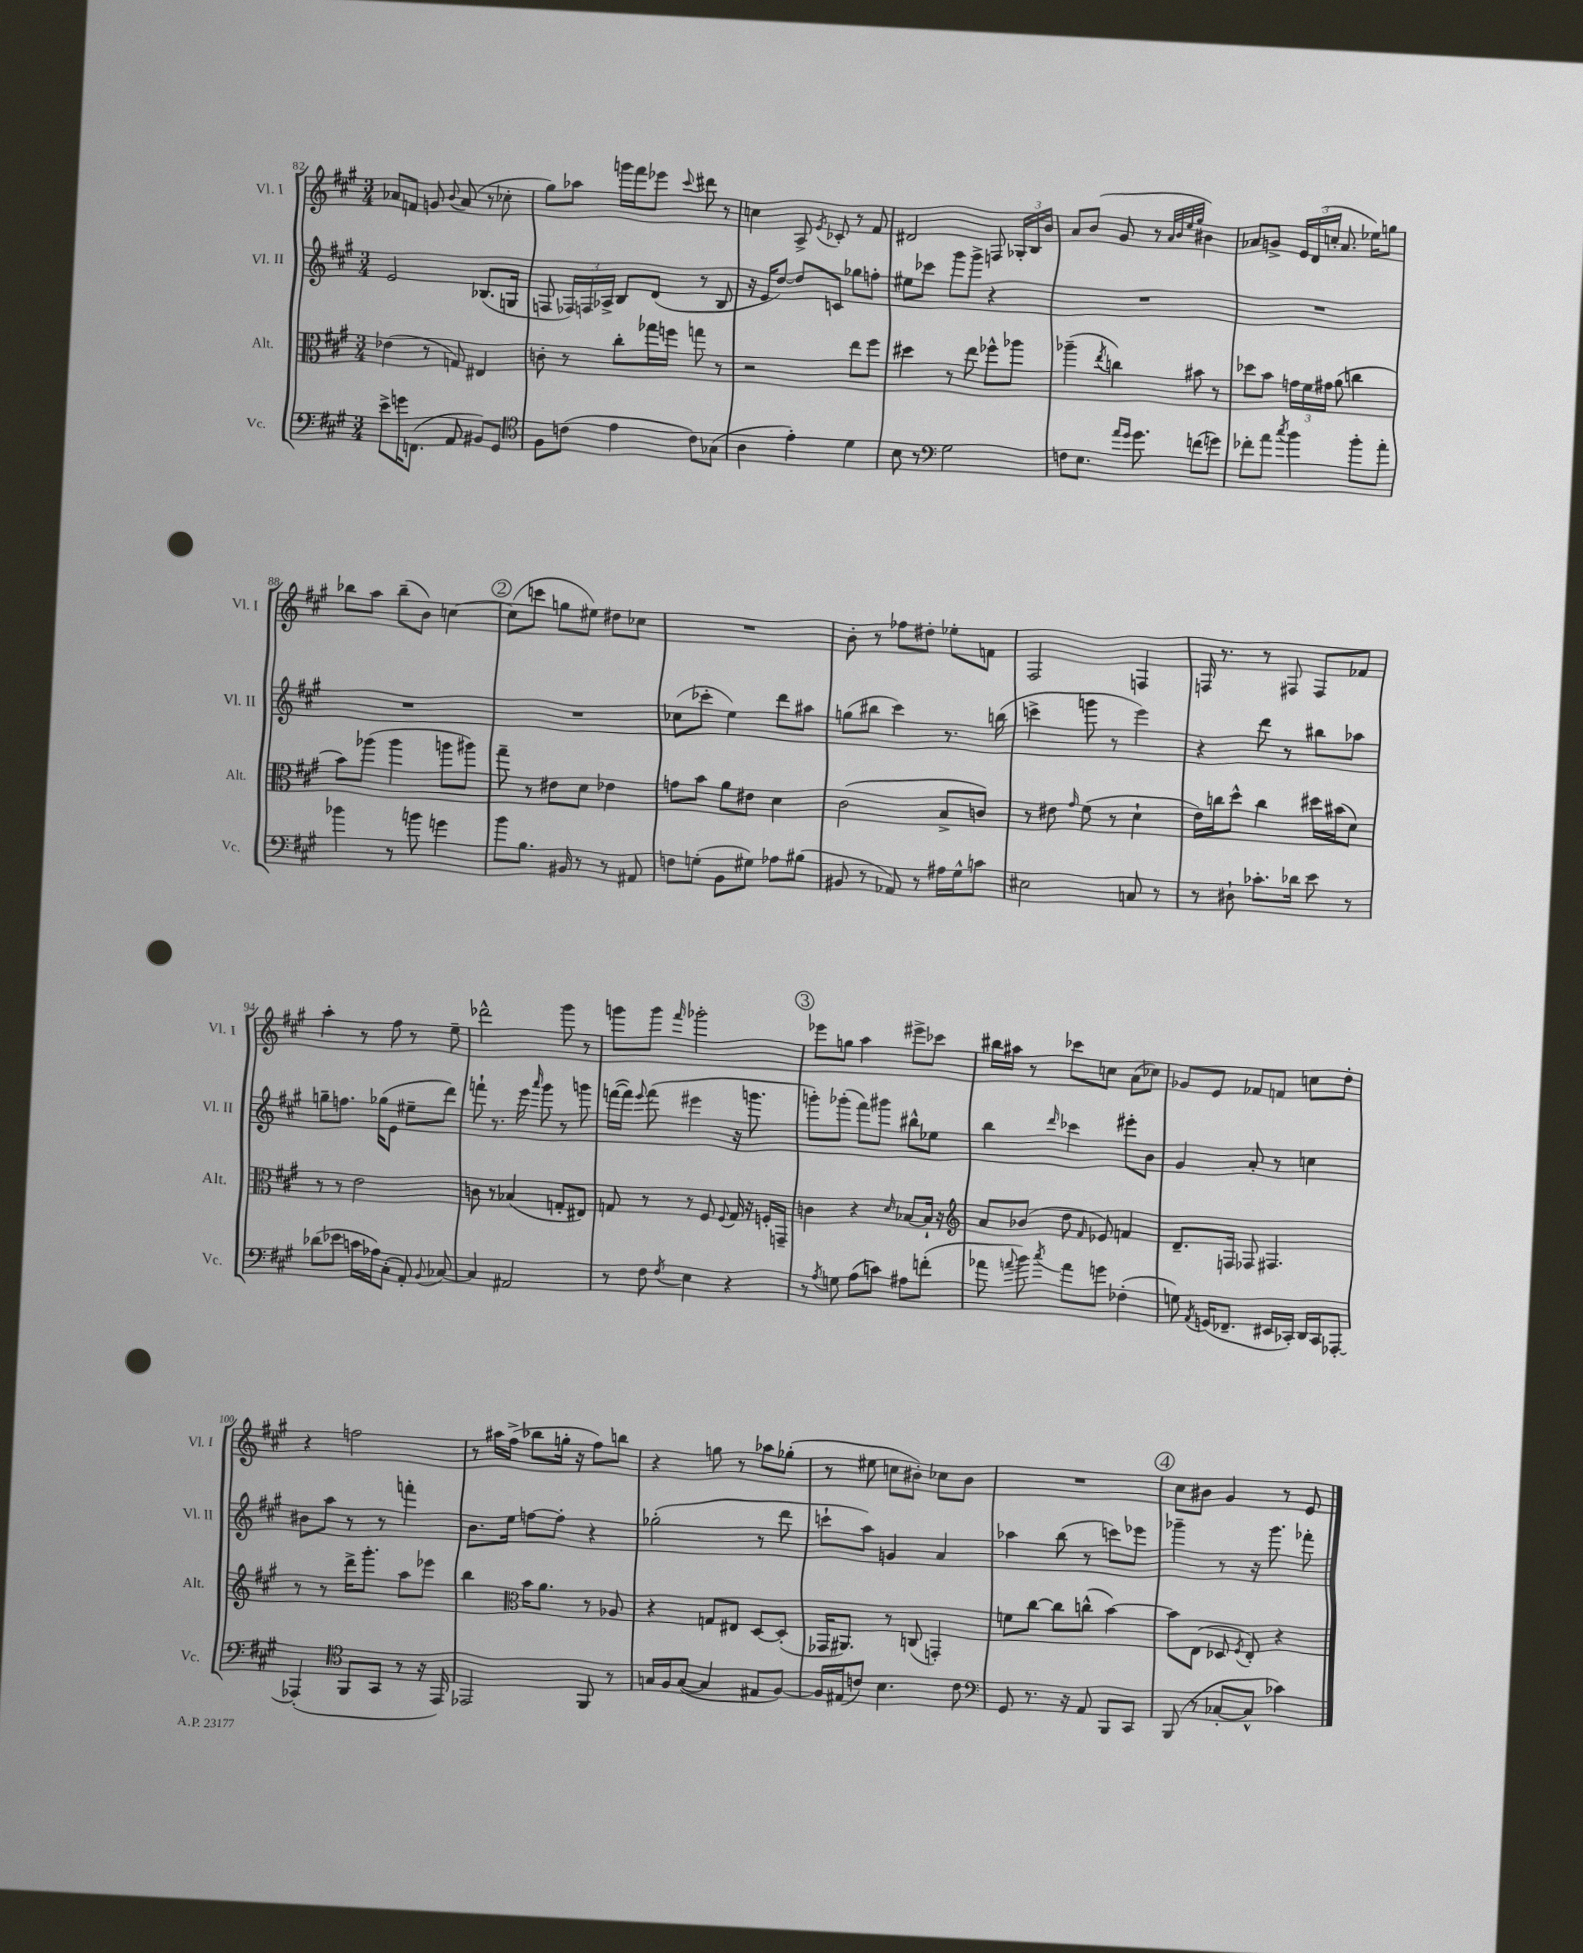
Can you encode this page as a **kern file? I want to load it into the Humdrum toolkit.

**kern	**kern	**kern	**kern
*part4	*part3	*part2	*part1
*staff4	*staff3	*staff2	*staff1
*I"Vc.	*I"Alt.	*I"Vl. II	*I"Vl. I
*I'Vc.	*I'Alt.	*I'Vl. II	*I'Vl. I
*clefF4	*clefC3	*clefG2	*clefG2
*k[f#c#g#]	*k[f#c#g#]	*k[f#c#g#]	*k[f#c#g#]
*M3/4	*M3/4	*M3/4	*M3/4
=82	=82	=82	=82
8e^\L	(4e-X\	2e/	8a-X/L
16gn\K	.	.	8fn/J
(8.FFn\J	.	.	.
.	8r	.	8gn/
.	.	.	8qqb/
8AA/	8Gn/)	.	(8a-/
8BB#X/L)	4E#X/	(8.B-X/L	8r
8GG#/J	.	.	8cc-X'\
.	.	16Gn/Jk	.
=83	=83	=83	=83
*clefC4	*	*	*
8F#\L	8cn'\	8Fn/	8gg#\L)
(8cn\J	8r	24F-X/LL)	8aa-X\J
.	.	24Fn/	.
.	.	24A-X^/JJ	.
4e\	8cc#'\L	8B/L	16gggn\LL
.	.	.	16fff#\J
.	16gg-X\L	(8d/J	8eee-X\J
.	16ffn\JJ	.	.
.	.	.	8qqccc#/
8c\L)	8ggn\	8r	8ddd#X\
(8G-X\J	8r	8B/	8r
=84	=84	=84	=84
4A\	2r	16r	4ccn\
.	.	16e/KL	.
.	.	[8dd/J)	.
4e'\)	.	8dd/L]	8A^/
.	.	.	8qe/
.	.	8cn/J	8c-X'/
4d\	8ee\L	8gg-X\L	8r
.	8ff#\J	8ffn'\J	8f#/
=85	=85	=85	=85
8B\	4dd#X\	8ee#X\L	2d#X/
8r	.	8ccc-X\J	.
*clefF4	*	*	*
2G#\	8r	8ggg#\L	.
.	8ee\	8ggg#^\J	.
.	8ff-X^^\L	4r	8Fn/
.	8aa-X\J	.	24G-X'/LL
.	.	.	24B/
.	.	.	24b/JJ
=86	=86	=86	=86
8Fn\L	(4aa-X~\	2.r	8a/L
8.E\J	.	.	(8b/J
.	8qee/	.	.
.	4ccn\)	.	8g#/
16qqa/LL	.	.	.
16qqg#/JJ	.	.	.
8.g#\	.	.	.
.	.	.	8r
.	.	.	32qqa/LLL
.	.	.	32qqb/
.	.	.	32qqee/
.	.	.	32qqgg#/JJJ
(8fn\L	8b#X\	.	4b#X\)
8gn\J)	8r	.	.
=87	=87	=87	=87
8f-X'\L	8dd-X\L	2.r	8a-X/L
8a\J	8b\J	.	8gn^/J
8qcc#/	.	.	.
4b\	24gn\LL	.	24e/LL
.	24f#\	.	(24d/
.	24g#X\JJ	.	24ccn'/JJ
.	(8a\	.	8.a-/
8b'\L	4ccn\	.	.
.	.	.	16ee-X\KL)
8a'\J	.	.	8ggn\J
!!LO:LB:g=z
=88	=88	=88	=88
4b-X\	8b\L)	2.r	8bb-X\L
.	(8aa-X\J	.	8aa\J
8r	4aa-\	.	(8bb-~\L
8bn\	.	.	8b\J)
4gn\	8aan\L	.	[4ccn\
.	8aa#X\J)	.	.
!!LO:REH:place=s1:t=2
=89	=89	=89	=89
8b\L	8gg#~\	2.r	(8cc\L]
8.B\J	8r	.	8cccn\J
.	8e#X\L	.	8ggn\L
16BB#X/	.	.	.
8r	8d\J	.	8ee#X\J)
8r	4e-X\	.	8dd#X\L
8AA#X/	.	.	8cc-X\J
=90	=90	=90	=90
8Fn\L	8gn\L	(8cc-X\L	2.r
(8Gn'\J	8b\J	8ccc-X'\J	.
8BB\L	8a\L	4ee\)	.
8G#X\J)	8e#X\J	.	.
8A-X\L	4d\	8ddd\L	.
(8B#X\J	.	8aa#X\J	.
=91	=91	=91	=91
8BB#X/	(2c#\	(8ggn\L	8b'\
8r	.	8bb#X\J	8r
8AA-X/)	.	4ccc#\)	8ff-X\L
8r	.	.	8dd#X'\J
16A#X\LL	8B^/L	8.r	8ee-X'\L
16G#^^\J	.	.	.
8cn\J	8cn/J)	.	8fn\J
.	.	(16bbn\	.
=92	=92	=92	=92
2E#X\	8r	4cccn^\	2F#/
.	8e#X\	.	.
.	16qqg#/	.	.
.	(8f#\	8gggn\	.
.	8r	8r	.
8Cn/	4d`\	4eee\)	4Fn/
8r	.	.	.
=93	=93	=93	=93
8r	16e\LL)	4r	16Fn/
.	16ccn\J	.	8.r
8D#X`\	8dd^^\J	.	.
8.c-X'\L	4cc\	8ddd\	8r
.	.	8r	8F#X/
16d-X\Jk	.	.	.
8e\	16dd#X\LL	8bb#X\L	8F#/L
.	(16b#X\J	.	.
8r	8d\J)	8aa-X\J	8f-X/J
!!LO:LB:g=z
=94	=94	=94	=94
(8d-X\L	8r	8ggn~\L	4aa'\
8e-X\J	8r	8.ffn\J	.
16cn\LL	2e\	.	8r
16A-X\J)	.	(16gg-X\KL	.
(8C#'\J	.	8e\J	8ff#\
8AA'/)	.	8ee#X~\L	8r
8qqBB/	.	.	.
[8C-X/	.	8ddd\J)	8ee~\
=95	=95	=95	=95
4C-/]	8cn\	8fffn`\	2ddd-X^^\
.	8r	8.r	.
2AA#X/	(4B-X/	.	.
.	.	16eee\	.
.	.	16qqaaa/	.
.	.	8ggg#\	.
.	8Gn'/L	8r	8ggg#\
.	8E#X/J)	8gggn\	8r
=96	=96	=96	=96
8r	8Gn/	([16fffn\LL	8gggn\L
.	.	16fff\JJ])	.
.	.	8qqeee/	.
8F#\	8r	(8fff\	8ggg\J
8qF#/	.	.	16qqfff#/
4E\	8r	4eee#X\	2ggg-X'\
.	8F#/	.	.
.	8qqF#/	.	.
4r	16G/	16r	.
.	16r	8.gggn\	.
.	16Fn'/LL	.	.
.	16GGn~/JJ	.	.
!!LO:REH:place=s1:t=3
=97	=97	=97	=97
8r	4cn\	8gggn'\L)	8eee-X\L
8qA/	.	.	.
8Gn\	.	(8ggg-X'\J	8ggn\J
(8A\L	4r	8fff#\L)	4aa\
8cn\J)	.	8ggg#X\J	.
.	16qqd/	.	.
8A#X\L	[8B-X/L	8bb#X^^\L	8eee#X^\L
(8fn'\J	16B-`/Jk]	8ee-X\J	8ccc-X\J
.	16r	.	.
=98	=98	=98	=98
*	*clefG2	*	*
8a-X\	8a/L	4bb\	16bb#X\LL
.	.	.	16aa#X\JJ
8qqan/	.	.	.
8b\)	(8b-X/J	.	8r
8qcc#/	.	16qqddd/	.
8a\L	8dd\	4ccc-X\	8ccc-X\L
.	16qqf#/	.	.
8gn\J	8e-X/)	.	8ccn\J
(4F-X'\	4fn/	8eee#X'\L	(8a\L
.	.	8b\J	8cc-X\J)
=99	=99	=99	=99
8Gn\)	8.d~/L	4g#/	8g-X/L
8qAA/	.	.	.
(16GGn/KL	.	.	8e/J
8.FF-X~/J	16Fn/Jk	.	.
.	8F-X/	8a'/	8f-X/L
16EE#X/LL	4.F#X/	8r	8fn/J
16CC-X'/JJ)	.	.	.
16DD/LL	.	4ccn\	8ccn\L
16CC-/J	.	.	.
[8AAA-X'/J	.	.	8dd'\J
!!LO:LB:g=z
=100	=100	=100	=100
(4AAA-X'/]	8r	8b#X\L	4r
.	8r	8aa\J	.
*clefC4	*	*	*
8FF#/L	16ddd^\KL	8r	2ffn\
.	8.ggg#'\J	.	.
8GG#/J	.	8r	.
8r	8aa\L	4fffn'\	.
16r	8eee-X\J	.	.
16EE/)	.	.	.
=101	=101	=101	=101
2EE-X/	4bb\	8.b\L	8r
.	.	.	16aa#X\LL
.	.	16ee\Jk	(16ff#^\JJ
*	*clefC3	*	*
.	16b\KL	[8ffn\L	8bb-X\L
.	8.a\J	.	.
.	.	8ff'\J]	16ggn'\Jk
.	.	.	16r
8FF#/	8r	4r	8ff#\L)
8r	8A-X/	.	8bbn\J
=102	=102	=102	=102
16Gn/LL	4r	(2gg-X'\	4r
16F#/J	.	.	.
([8G/J	.	.	.
4G/]	8Gn/L	.	8ggn\
.	8E#X/J	.	8r
8E#X/L	[8D/L	8r	8aa-X\L
[8F#/J)	(8D'/J]	8ddd\	(8gg-X'\J
=103	=103	=103	=103
16F#/LL]	16GG-X/KL	8cccn`\L	8r
(16E#X/J	8.AA#X/J)	.	.
8cn/J)	.	8aa\J)	8ee#X\
4.B\	8r	4gn/	8ccn\L
.	(8Cn/	.	8b#X'\J)
.	4GGn'/)	4a/	8cc-X\L
8c\	.	.	8b#\J
=104	=104	=104	=104
*clefF4	*	*	*
8GG#/	8fn\L	4aa-X\	2.r
8.r	[8cc#\J	.	.
.	8cc#\L]	(8bb\	.
16r	.	.	.
8AA/	(8ccn^^\J	8r	.
8BBB/L	[4b\)	8cccn\L)	.
8CC#/J	.	8eee-X\J	.
!!LO:REH:place=s1:t=4
=105	=105	=105	=105
(8BBB/	8b\L]	4ggg-X~\	8cc#\L
8r	(8E\J	.	8b#X\J
[8C-X'/L	8D-X/	8r	4g#/
.	8qF#/	.	.
8C-^^/J]	8E'/)	16r	.
.	.	8.ggg-\	.
4c-X\)	4r	.	8r
.	.	8fff-X'\	8e/
==	==	==	==
*-	*-	*-	*-
